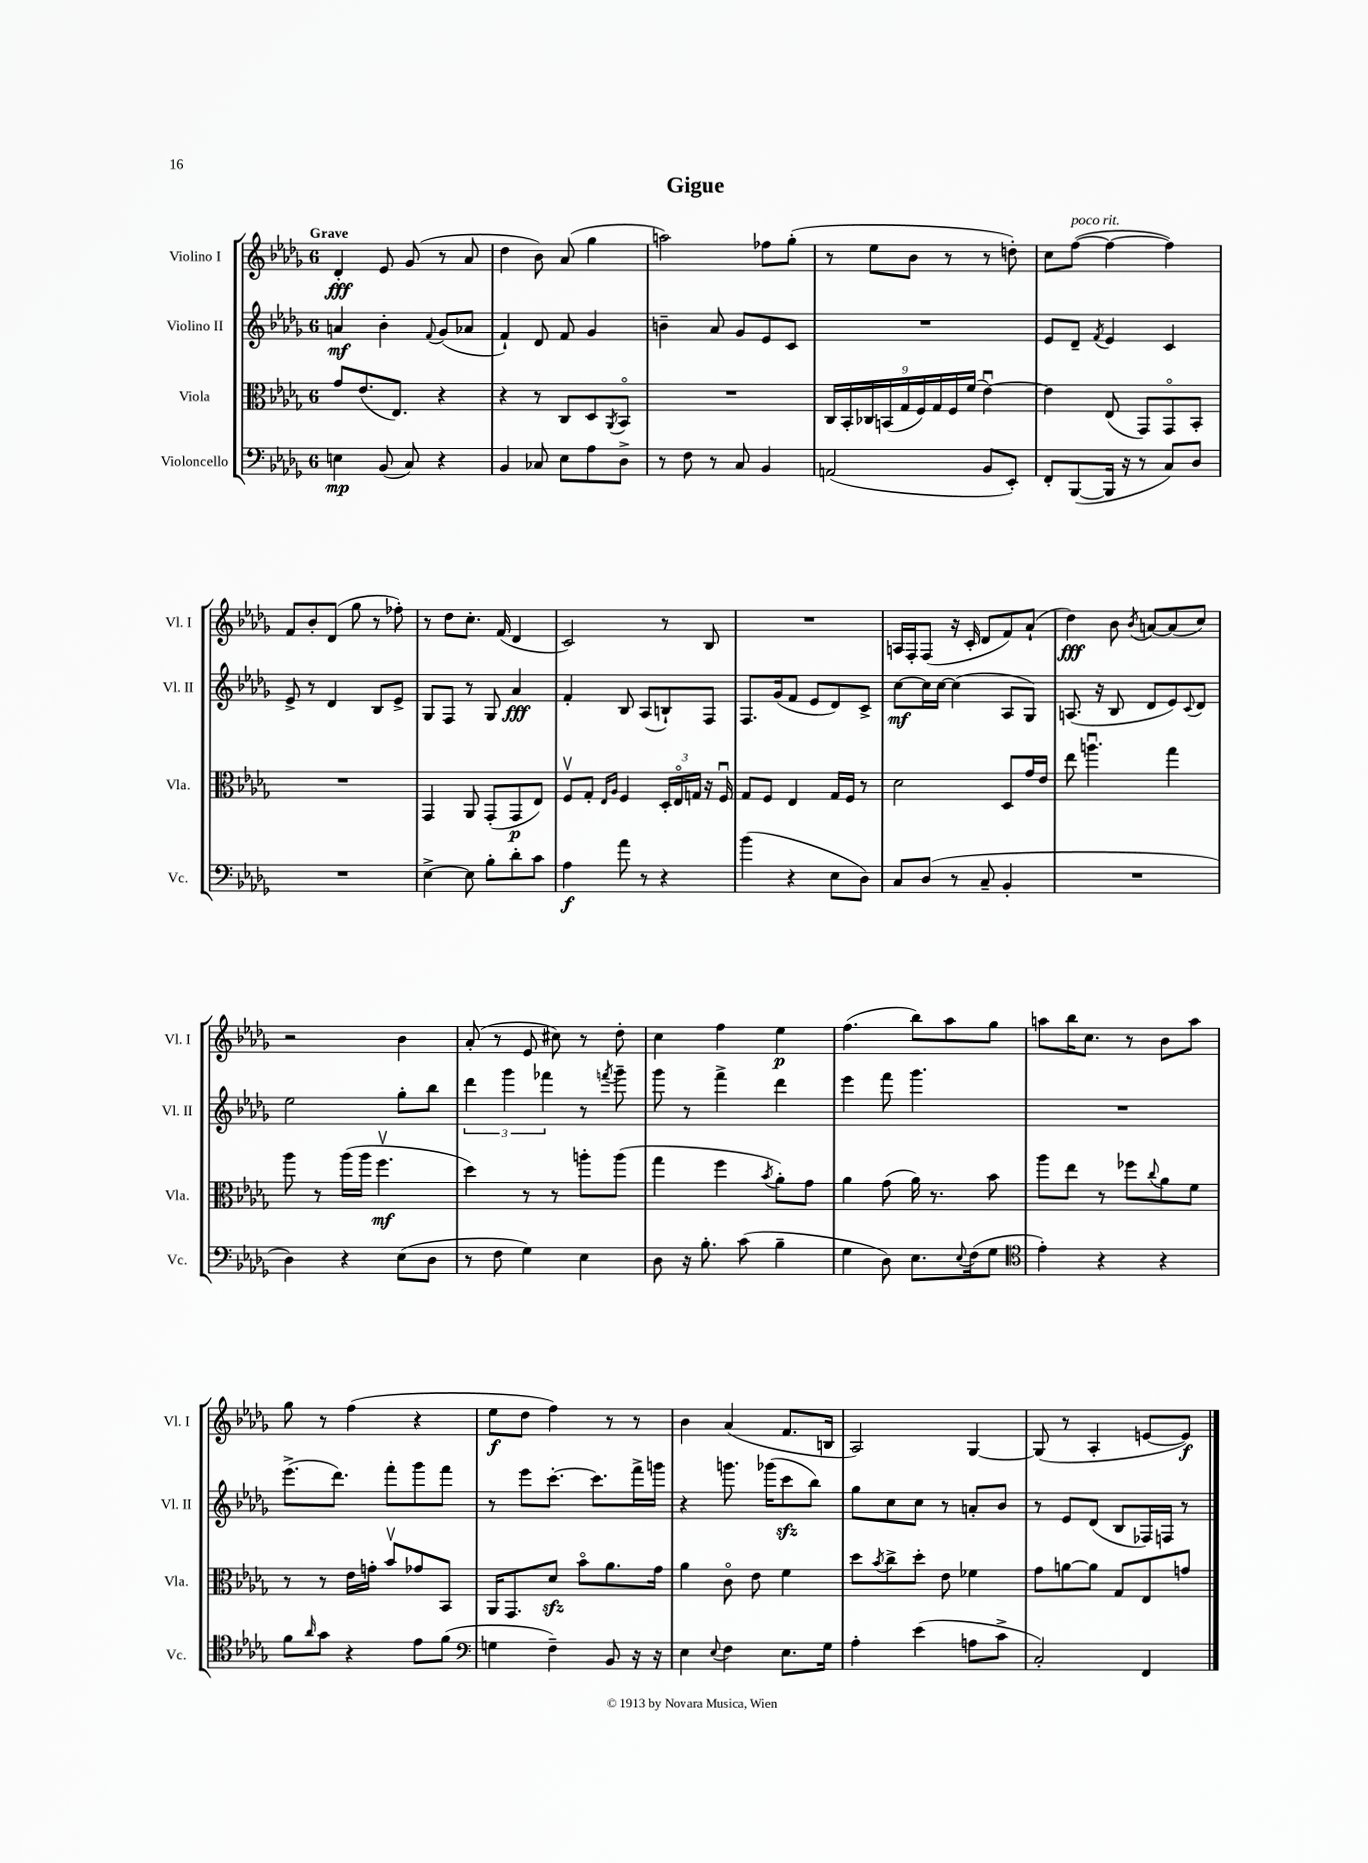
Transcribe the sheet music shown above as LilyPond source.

\header { title = "Gigue" }
<<
\new StaffGroup <<
\new Staff = "s0" \with { instrumentName = "Violino I" shortInstrumentName = "Vl. I" } {
    \clef treble \key des \major \once \override Staff.TimeSignature.style = #'single-digit \time 6/8 \tempo "Grave"
    des'4-.\fff ees'8 ges'8( r8 aes'8 |
    des''4 bes'8) aes'8( ges''4 |
    a''2) fes''8 ges''8-.( |
    r8 ees''8 bes'8 r8 r8 d''8-.) |
    c''8 f''8~^\markup { \italic "poco rit." }( f''4~ f''4) |
    f'8 bes'8-. des'8( ges''8 r8 fes''8-.) |
    r8 des''8 c''8.-. f'16( des'4 |
    c'2) r8 bes8 |
    R2. |
    a16 f16-. f8( r16 c'16-. des'8 f'8) aes'8-!( |
    des''4\fff) bes'8 \acciaccatura { bes'8 } a'8~ a'8( c''8) |
    r2 bes'4 |
    aes'8-.( r8 ees'8 cis''8) r8 des''8-. |
    c''4 f''4 ees''4\p |
    f''4.( bes''8) aes''8 ges''8 |
    a''8 bes''16 c''8. r8 bes'8 a''8 |
    ges''8 r8 f''4( r4 |
    ees''8\f des''8 f''4) r8 r8 |
    bes'4 aes'4( f'8. b16 |
    aes2) ges4~ |
    ges8( r8 aes4-. e'8~ e'8\f) \bar "|." |
}
\new Staff = "s1" \with { instrumentName = "Violino II" shortInstrumentName = "Vl. II" } {
    \clef treble \key des \major \once \override Staff.TimeSignature.style = #'single-digit \time 6/8
    a'4\mf bes'4-. \appoggiatura { f'8 } ges'8( aes'8 |
    f'4-!) des'8 f'8 ges'4 |
    b'4-- aes'8 ges'8 ees'8 c'8 |
    R2. |
    ees'8 des'8-- \acciaccatura { f'8 } ees'4 c'4 |
    ees'8-> r8 des'4 bes8 ees'8-> |
    ges8 f8 r8 ges8 aes'4\fff |
    f'4-. bes8 aes8( b8-!) f8 |
    f8. ges'16( f'8 ees'8 des'8) c'8-> |
    c''8~\mf c''16 c''16~ c''4( aes8 ges8) |
    a8.( r16 bes8 des'8 ees'8) \appoggiatura { c'8 } des'8 |
    ees''2 ges''8-. bes''8 |
    \tuplet 3/2 { des'''4 ges'''4 fes'''4 } r8 \acciaccatura { f'''8 } ges'''8-- |
    ges'''8 r8 f'''4-> des'''4 |
    ees'''4 f'''8 ges'''4. |
    R2. |
    ees'''8.->( des'''8.) f'''8-. ges'''8 f'''8 |
    r8 ees'''8 c'''8.~-. c'''8. f'''16-> g'''16 |
    r4 g'''8. ges'''16( c'''8\sfz bes''8) |
    ges''8 c''8 c''8 r8 a'8-. bes'8 |
    r8 ees'8 des'8( bes8 fes16) f16 r8 \bar "|." |
}
\new Staff = "s2" \with { instrumentName = "Viola" shortInstrumentName = "Vla." } {
    \clef alto \key des \major \once \override Staff.TimeSignature.style = #'single-digit \time 6/8
    ges'8 ees'8.( ees8.) r4 |
    r4 r8 c8 des8 \acciaccatura { aes,8 } bes,8\flageolet |
    R2. |
    \tuplet 9/8 { c16 bes,16-. ces16 b,16( ges16 f16) ges16 f16 f'16( } ees'4~\downbow) |
    ees'4 ees8( ges,8) ges,8\flageolet bes,8-. |
    R2. |
    ges,4 aes,8 ges,8-.( ges,8\p ees8) |
    f8\upbow ges8-. \grace { ees16 aes16 } f4 \tuplet 3/2 { des16-. ees16\flageolet g16 } r16 f16\downbow |
    ges8 f8 ees4 ges16 f16 r8 |
    des'2 des8 ges'16 ees'16 |
    ees''8 a''4.\downbow ges''4 |
    aes''8 r8 aes''16( aes''16 f''4.\upbow\mf |
    des''4) r8 r8 a''8-. a''8( |
    ges''4 f''4 \acciaccatura { bes'8 } aes'8-.) ges'8 |
    aes'4 ges'8( aes'16) r8. bes'8 |
    aes''8 ees''8 r8 fes''8 \appoggiatura { c''8 } aes'8 f'8 |
    r8 r8 ees'16 g'16-. bes'8\upbow ges'8 bes,8 |
    aes,16 ges,8. des'8\sfz bes'8\flageolet aes'8. ges'16 |
    aes'4 c'8\flageolet ees'8 f'4 |
    des''8 \acciaccatura { bes'8 } c''8-> des''8-. ees'8 fes'4 |
    ges'8 a'8~ a'8 ges8 ees8 g'8 \bar "|." |
}
\new Staff = "s3" \with { instrumentName = "Violoncello" shortInstrumentName = "Vc." } {
    \clef bass \key des \major \once \override Staff.TimeSignature.style = #'single-digit \time 6/8
    e4\mp bes,8( c8) r4 |
    bes,4 ces8 ees8 aes8 des8-> |
    r8 f8 r8 c8 bes,4 |
    a,2( bes,8 ees,8-.) |
    f,8-. bes,,8~( bes,,16 r16 r8 c8) des8 |
    R2. |
    ees4~-> ees8 bes8-. des'8-. c'8 |
    aes4\f aes'8 r8 r4 |
    bes'4( r4 ees8 des8) |
    c8 des8( r8 c8-- bes,4-. |
    R2. |
    des4) r4 ees8( des8 |
    r8 f8 ges4) ees4 |
    des8 r16 bes8.-. c'8( bes4-- |
    ges4 des8) ees8. \appoggiatura { ees8 } f16( ges8 |
    \clef tenor ees'4-.) r4 r4 |
    f'8 \grace { aes'16 } ges'8 r4 ees'8 f'8( |
    \clef bass g4 f4--) bes,8 r16 r16 |
    ees4 \appoggiatura { ees8 } f4 ees8. ges16 |
    aes4-. ees'4( a8 c'8-> |
    c2-.) f,4 \bar "|." |
}
>>
>>
\layout { \context { \Score \remove "Bar_number_engraver" } }
